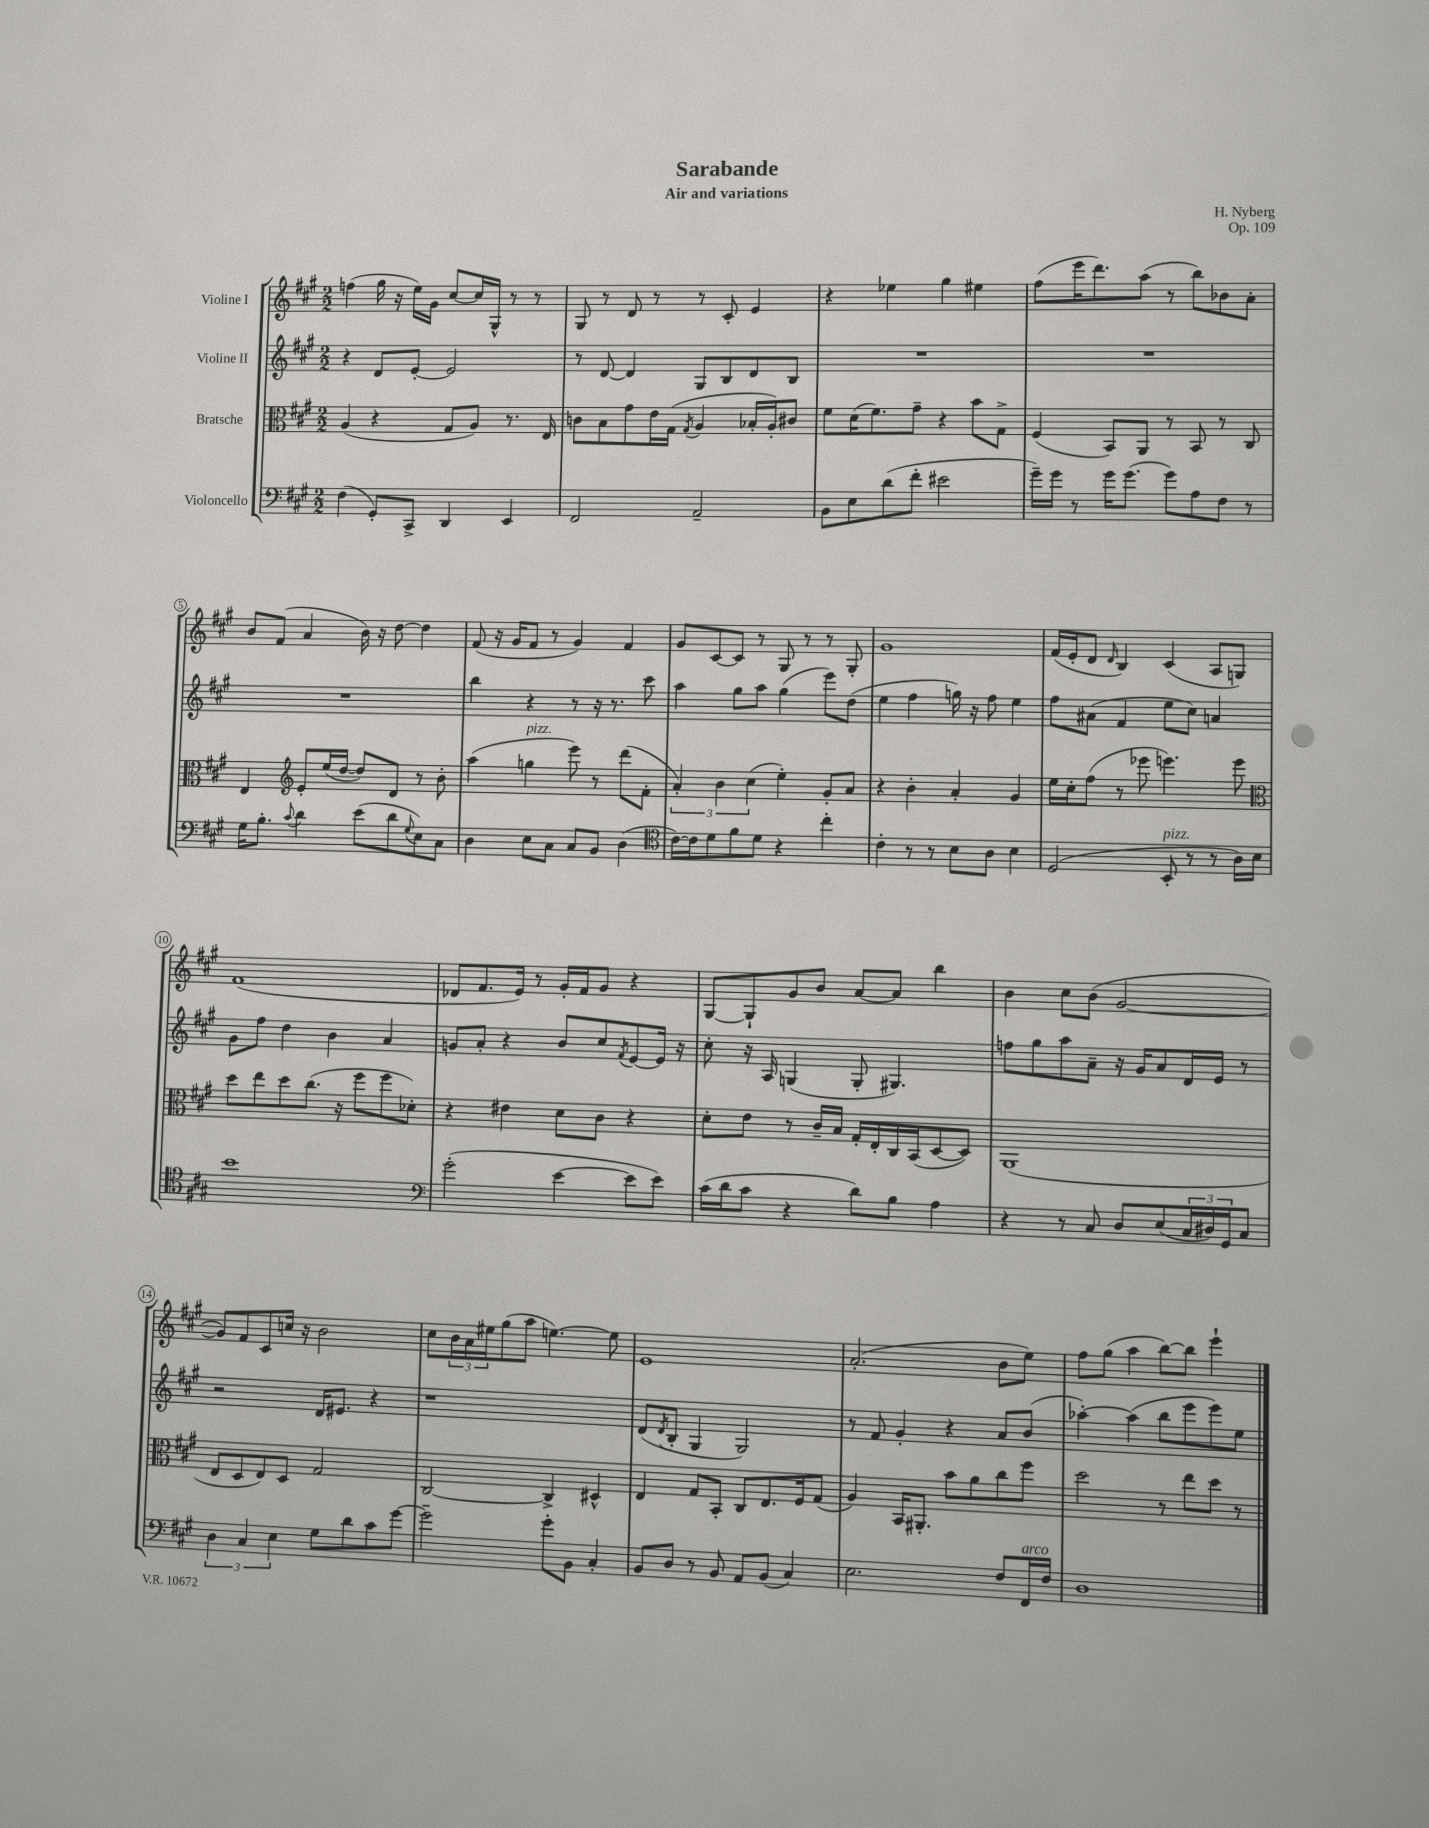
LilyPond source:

\header { title = "Sarabande" composer = "H. Nyberg" subtitle = "Air and variations" opus = "Op. 109" }
<<
\new StaffGroup <<
\new Staff = "s0" \with { instrumentName = "Violine I" } {
    \clef treble \key a \major \numericTimeSignature \time 2/2
    f''4( gis''16 r16 e''16) gis'16 cis''8~ cis''16 gis16-^ r8 r8 |
    gis8 r8 d'8 r8 r8 cis'8-. e'4 |
    r4 ees''4 gis''4 eis''4 |
    fis''8( e'''16 d'''8.) a''8( r8 b''8) bes'8 a'8-. |
    b'8 fis'8( a'4 b'16) r16 d''8~ d''4 |
    fis'8( r16 gis'16 fis'8 r8 gis'4) fis'4 |
    gis'8 cis'8~ cis'8 r8 gis8 r8 r8 gis8-. |
    gis'1 |
    fis'16( e'16-. d'8 \grace { d'16 } b4) cis'4( a8 g8) |
    fis'1( |
    des'8 fis'8. e'16) r8 gis'16-. fis'16 gis'8 r4 |
    gis8~ gis8-! gis'8 b'8 a'8~ a'8 b''4 |
    b'4 cis''8 b'8( gis'2~ |
    gis'8) fis'8 cis'8 c''16 r16 b'2 |
    cis''8 \tuplet 3/2 { b'16 a'16 eis''16 } gis''8( a''8 e''4.~) e''8 |
    e'1 |
    a'2.-.( b'8 e''8) |
    fis''8 gis''8( a''4 b''8~) b''8 e'''4-! \bar "|." |
}
\new Staff = "s1" \with { instrumentName = "Violine II" } {
    \clef treble \key a \major \numericTimeSignature \time 2/2
    r4 d'8 e'8~-. e'2 |
    r8 d'8~ d'4 gis8 b8 d'8 b8 |
    R1 |
    R1 |
    R1 |
    b''4 r4 r8 r16 r8. cis'''8 |
    a''4 gis''8 a''8 gis''4( e'''8) d''8( |
    e''4 fis''4 g''16) r16 fis''8 e''4 |
    fis''8 ais'8( fis'4 e''8 cis''8) a'4 |
    gis'8 fis''8 d''4 b'4 a'4 |
    g'8 a'8-. r4 b'8 cis''8 \acciaccatura { fis'8 } e'8~ e'16 r16 |
    cis''8-. r16 a16 g4( g8-. gis4.) |
    f''8 gis''8 a''8 a'8-- r16 gis'16 a'8 d'16 e'16 r8 |
    r2 d'16 eis'8. r4 |
    r1 |
    d'8( \acciaccatura { d'8 } b8-. gis4 gis2) |
    r8 fis'8 gis'4-. r4 a'8 b'8( |
    aes''4~-.) aes''4( b''8 e'''8 e'''8) e''8 \bar "|." |
}
\new Staff = "s2" \with { instrumentName = "Bratsche" } {
    \clef alto \key a \major \numericTimeSignature \time 2/2
    a4( r4 gis8 a8) r8. e16 |
    c'8 b8 gis'8 e'16 gis16( \acciaccatura { gis8 } a4 bes16-. a16-.) cis'8 |
    fis'8 d'16( fis'8.) gis'8-- r4 b'8 gis8-> |
    fis4( b,8) a,8 r8 b,8 r8 cis8 |
    e4 \clef treble e'8-. e''16( d''16~ d''8) d'8 r8 b'8-. |
    a''4( g''4^\markup { \italic "pizz." } e'''8) r8 d'''8( fis'8-. |
    \tuplet 3/2 { a'4-.) b'4 cis''4( } e''4-.) gis'8-. a'8 |
    r4 b'4-. a'4-. gis'4 |
    e''16 cis''16-. fis''8( r8 ees'''8 e'''4.) e'''8 |
    \clef alto d''8 e''8 d''8 cis''8.( r16 fis''8 fis''8 des'8-.) |
    r4 eis'4 d'8 cis'8 r4 |
    d'8-. e'8 r8 cis'16-- b16 gis16-. e16-. cis16 b,16( d8~ d8) |
    a,1( |
    e8 d8 e8) d8 gis2 |
    cis2~ cis4-> dis4-^ |
    e4 gis8 b,8-. cis8 e8. fis16 gis8( |
    a4) b,16 ais,8.-. b'8 a'8 cis''8 fis''8 |
    d''2 r8 e''8 d''8 r8 \bar "|." |
}
\new Staff = "s3" \with { instrumentName = "Violoncello" } {
    \clef bass \key a \major \numericTimeSignature \time 2/2
    fis4( gis,8-.) cis,8-> d,4 e,4 |
    fis,2 a,2-- |
    b,8 e8 d'8( fis'8-. eis'2 |
    gis'16--) gis'16 r8 gis'16 gis'8.( gis'8) a8 fis8 r8 |
    gis16 b8.-. \appoggiatura { cis'8 } d'4 e'8( d'8 \appoggiatura { gis8 } e8) cis8 |
    d4 e8 cis8 cis8 b,8 d4( |
    \clef tenor cis'16~) cis'16 d'8 fis'8 d'8 r4 cis''4-. |
    cis'4-. r8 r8 b8 a8 b4 |
    d2( b,8-.^\markup { \italic "pizz." } r8 r8 a16) b16 |
    b'1 |
    \clef bass gis'2-.( e'4~ e'8 e'8) |
    cis'16( d'16 cis'8 r4 d'8) b8 a4 |
    r4 r8 cis8 d8 e8( \tuplet 3/2 { cis16 dis16) gis,16 } cis8 |
    \tuplet 3/2 { d4 cis4 e4 } gis8 d'8 cis'8 gis'8~ |
    gis'2-- gis'8-. b,8 cis4-. |
    b,8 d8 r8 b,8 a,8 b,8( cis4) |
    e2. fis8 fis,16^\markup { \italic "arco" } fis16 |
    d1 \bar "|." |
}
>>
>>
\layout { \context { \Score \override BarNumber.stencil = #(make-stencil-circler 0.1 0.3 ly:text-interface::print) } }
